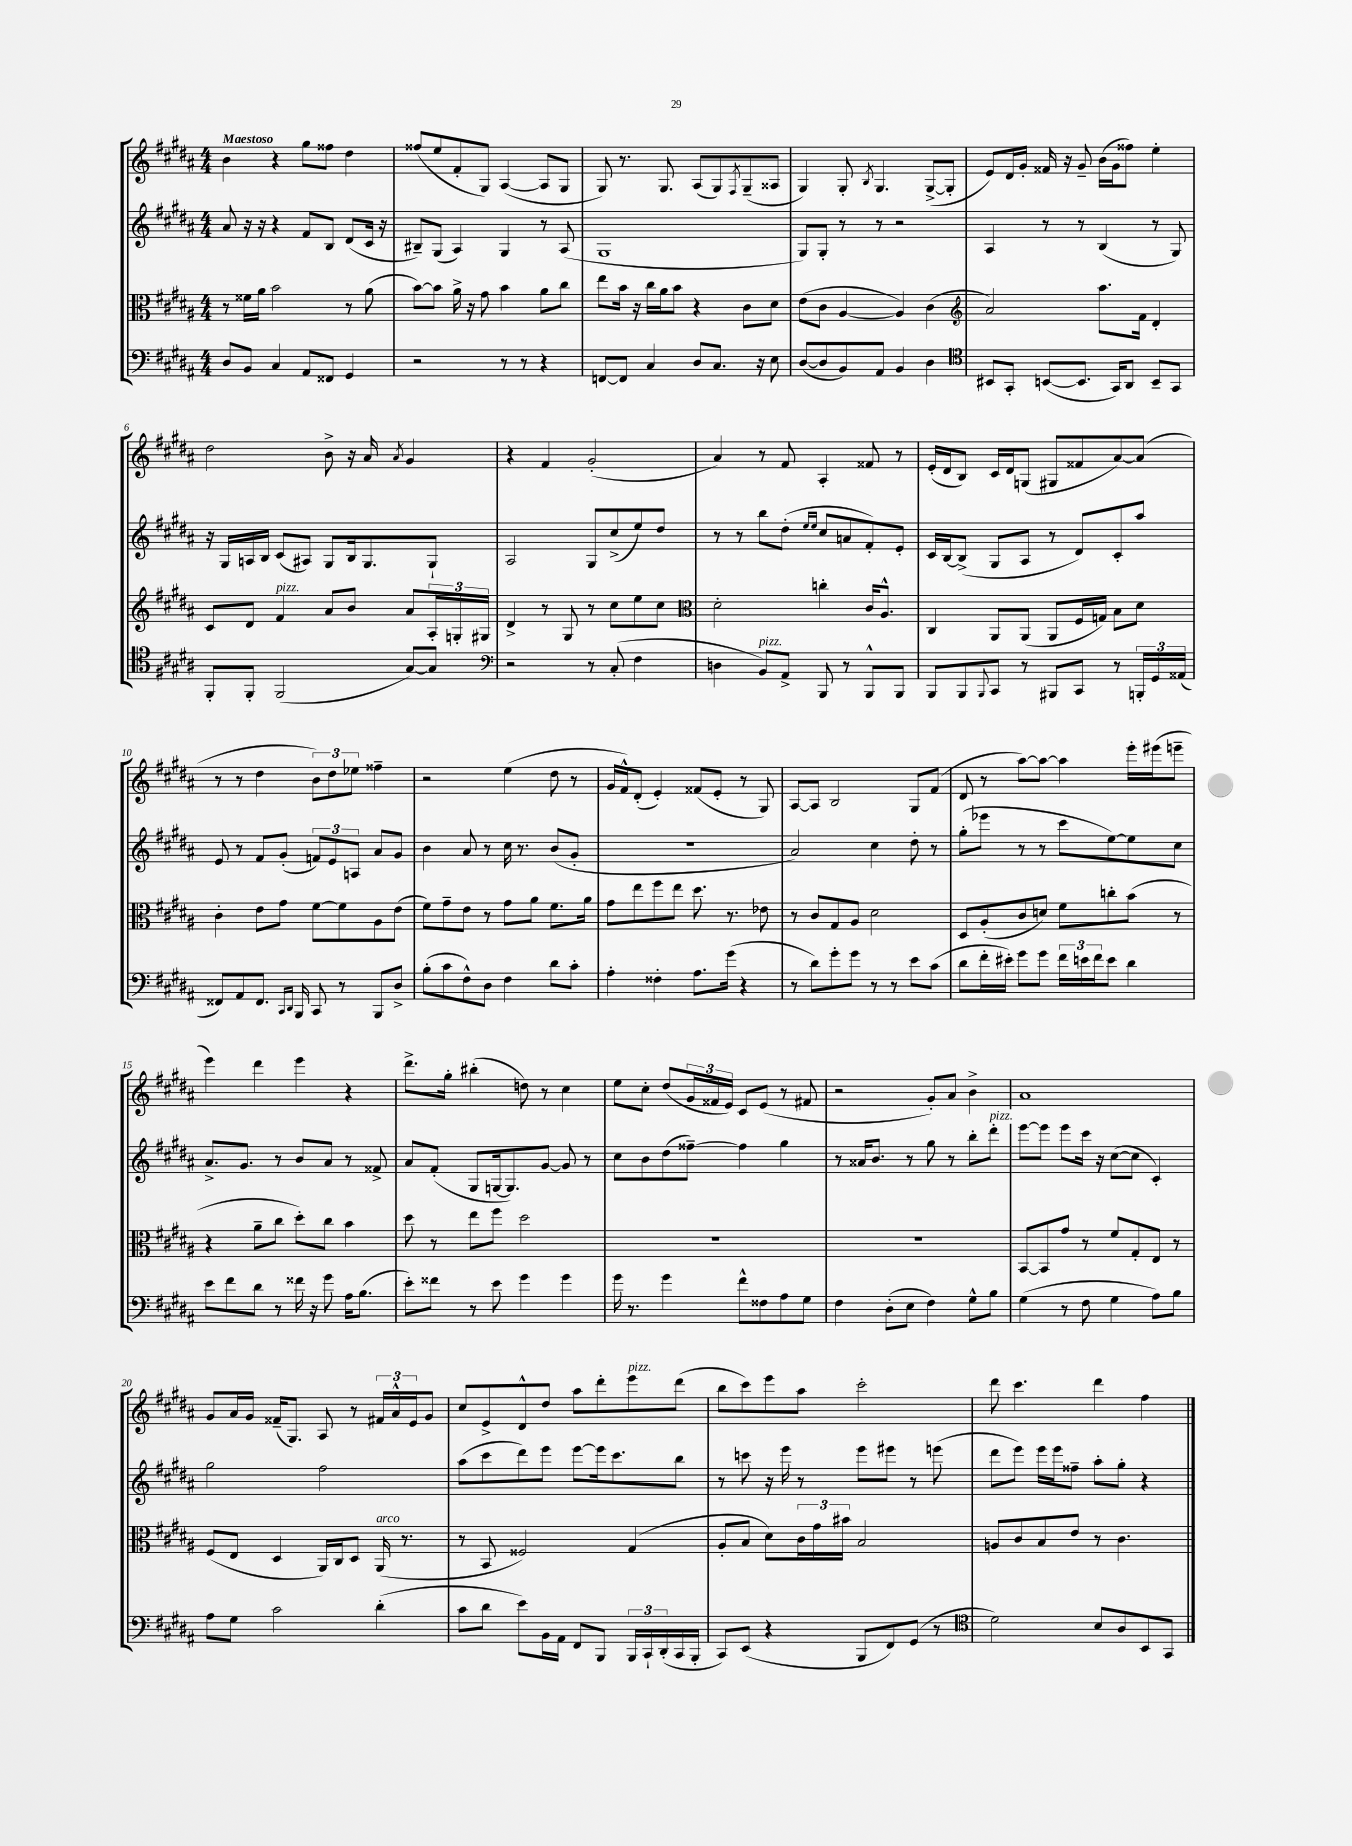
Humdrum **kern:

**kern	**kern	**kern	**kern
*part4	*part3	*part2	*part1
*staff4	*staff3	*staff2	*staff1
*clefF4	*clefC3	*clefG2	*clefG2
*k[f#c#g#d#a#]	*k[f#c#g#d#a#]	*k[f#c#g#d#a#]	*k[f#c#g#d#a#]
*M4/4	*M4/4	*M4/4	*M4/4
=1	=1	=1	=1
!	!	!	!LO:TX:a:B:t=Maestoso
8D#/L	8r	8a#/	4b\
8BB/J	16f##X\LL	16r	.
.	16a#\JJ	16r	.
4C#/	2b\	4r	4r
8AA#/L	.	8f#/L	8gg#\L
8FF##X/J	.	8B/J	8ff##X\J
4GG#/	8r	(8d#/L	4dd#\
.	(8a#\	16c#/Jk	.
.	.	16r	.
=2	=2	=2	=2
2r	[8b\L)	8B#X~/L)	(8ff##X/L
.	8b\J]	(8G#/J	8ee/
.	16a#^\	4A#/)	8f#'/
.	16r	.	.
.	8g#\	.	8G#/J)
8r	4b\	4G#/	([4A#/
8r	.	.	.
4r	8a#\L	8r	8A#/L]
.	8cc#\J	(8A#/	8G#/J
=3	=3	=3	=3
[8FFn/L	8ee\L	1G#	8G#/)
8FF/J]	16b\Jk	.	8.r
.	16r	.	.
4C#/	16cc#\LL	.	.
.	16a#\J	.	8.G#/
.	8b\J	.	.
8D#/L	4r	.	(8A#/L
8.C#/J	.	.	8G#/)
.	.	.	8qF#/
.	8c#\L	.	(8G#~/
16r	.	.	.
8E\	8d#\J	.	8A##X/J
=4	=4	=4	=4
([8D#/L	(8e\L	8G#/L)	4G#/)
8D#/]	8c#\J	8G#'/J	.
8BB/)	[4A#/	8r	8G#'/
.	.	.	8qB/
8AA#/J	.	8r	4.G#/
4BB/	4A#/])	2r	.
4D#\	(4c#\	.	([8G#^/L
.	.	.	8G#'/J]
=5	=5	=5	=5
*clefC4	*clefG2	*	*
8BB#X/L	2a#/)	4A#/	8e/L)
8GG#'/J	.	.	16d#/L
.	.	.	16g#'/JJ
([8BBn/L	.	8r	16f##X/
.	.	.	16r
8.BB/J]	.	8r	8g#~/
.	8.aa#\L	(4B/	(16b\LL
16GG#/KL)	.	.	16g#\J
8AA#/J	.	.	8ff##X\J)
.	16f#\Jk	.	.
8BB~/L	4d#'/	8r	4ee'\
8GG#/J	.	8G#/)	.
!!LO:LB:g=z
=6	=6	=6	=6
8FF#'/L	8c#/L	16r	2dd#\
.	.	16G#/LL	.
8FF#'/J	8d#/J	16An/	.
.	.	16B/JJ	.
!	!LO:TX:a:i:t=pizz.	!	!
(2FF#/	4f#/	(8c#/L	.
.	.	8A#X/J)	.
.	8a#/L	8G#/L	8b^\
.	8b/J	16B/k	16r
.	.	8.G#/	16a#/
.	.	.	8qa#/
[8G#/L)	8a#/L	.	4g#/
8G#/J]	24A#'/L	8G#`/J	.
.	24Gn'/	.	.
.	24G#X/JJ	.	.
=7	=7	=7	=7
*clefF4	*	*	*
2r	4d#^/	2A#/	4r
.	8r	.	4f#/
.	8G#/	.	.
8r	8r	8G#/L	(2g#'/
(8C#'/	8cc#\L	(8cc#^/	.
4F#\	8ee\	8ee/)	.
.	8cc#\J	8dd#/J	.
=8	=8	=8	=8
*	*clefC3	*	*
4Dn\	2d#'\	8r	4a#/)
.	.	8r	.
!LO:TX:a:i:t=pizz.	!	!	!
8BB/L)	.	8bb\L	8r
8AA#^/J	.	(8dd#'\J	8f#/
.	.	16qqee/LL	.
.	.	16qqee/JJ	.
8BBB/	4ccn'\	8cc#/L	4A#'/
8r	.	8an/	.
8BBB^^/L	16c#/KL	8f#'/)	8f##X/
.	8.A#^^/J	.	.
8BBB/J	.	8e'/J	8r
=9	=9	=9	=9
8BBB/L	4C#/	16c#/LL	(16e'/LL
.	.	[16B/J	16d#/J
8BBB/	.	(8B^/J]	8B/J)
8qqBBB/	.	.	.
8CC#/J	8AA#/L	8G#/L	16c#/LL
.	.	.	16d#/J
8r	(8AA#/J	8A#/J	(8Gn/J
8BBB#X/L	8AA#/L	8r	8G#X/L
8CC#/J	16F#/L	8d#/L)	8f##X/
.	16Gn/JJ)	.	.
8r	8B\L	8c#'/	[8a#/)
24BBBn'/LL	8d#\J	8aa#/J	(8a#/J]
24GG#/	.	.	.
(24AA##X/JJ	.	.	.
!!LO:LB:g=z
=10	=10	=10	=10
8FF##X/L)	4c#'\	8e/	8r
8AA#/	.	8r	8r
8.FF##/J	8e\L	8f#/L	4dd#\
.	8g#\J	(8g#'/J	.
16qqCC#/LL	.	.	.
16qqDD#/JJ	.	.	.
16BBB/	.	.	.
8CC#/	[8f#\L	12fn/L)	12b\L)
.	.	12e/	12dd#\
8r	8f#\]	.	.
.	.	12An/J	12ee-X\J
8BBB/L	8A#\	8a#/L	4ff##X~\
8D#^/J	(8e\J	8g#/J	.
=11	=11	=11	=11
(8B'\L	8f#\L)	4b\	2r
8c#\	8g#~\	.	.
8F#^^\)	8e\J	8a#/	.
8D#\J	8r	8r	.
4F#\	8g#\L	16cc#\	(4ee\
.	.	8.r	.
.	8a#\J	.	.
8d#\L	8.f#\L	(8b/L	8dd#\
8c#'\J	.	8g#'/J	8r
.	16a#\Jk	.	.
=12	=12	=12	=12
4A#'\	8g#\L	1r	16g#/LL
.	.	.	16f#^^/J)
.	8ee\	.	(8d#'/J
4F##X'\	8ff#\	.	4e'/)
.	8ee\J	.	.
8.A#\L	8.dd#\	.	(8f##X/L
.	.	.	8e'/J
(16g#\Jk	8.r	.	.
4r	.	.	8r
.	8e-X\	.	8G#/)
=13	=13	=13	=13
8r	8r	2a#/)	[8A#/L
8d#\L)	8c#/L	.	8A#/J]
8g#'\	8G#/	.	2B/
8g#\J	8A#/J	.	.
8r	2d#\	4cc#\	.
8r	.	.	.
8e\L	.	8dd#'\	8G#/L
(8c#\J	.	8r	(8f#/J
=14	=14	=14	=14
8d#\L	8D#/L	(8gg#'\L	8d#/
16f#'\L	(8A#'/	8eee-X\J	8r
16e#X'\JJ)	.	.	.
8g#\L	8c#/	8r	[8aa#\L)
8g#\J	8dn/J)	8r	8aa#\J_
24f#\LL	8f#\L	8ccc#\L	4aa#\]
24en\	.	.	.
24f#\J	.	.	.
8e\J	8ccn'\	[8ee\)	.
4d#\	(8b\J	8ee\]	16eee'\LL
.	.	.	(16eee#X\J
.	8r	8cc#\J	8eeen~\J
!!LO:LB:g=z
=15	=15	=15	=15
8e\L	4r	8.a#^/L	4eee\)
8f#\	.	.	.
.	.	8.g#/J	.
8d#\J	8a#~\L	.	4ddd#\
8r	8cc#\J	8r	.
16f##X\	8dd#'\L)	8b/L	4eee\
16r	.	.	.
8g#\	8cc#\J	8a#/J	.
16A#\KL	4b\	8r	4r
(8.B\J	.	.	.
.	.	8f##X^/	.
=16	=16	=16	=16
8e'\L)	8dd#\	8a#/L	8.ddd#^\L
8f##X\J	8r	(8f#'/J	.
.	.	.	16gg#'\Jk
8r	8ee\L	8G#/L	(4bb#X'\
8e\	8ff#\J	[16Gn/k	.
.	.	8.G/])	.
4g#\	2dd#\	.	8ddn\)
.	.	[8g#/J	8r
4g#\	.	8g#/]	4cc#\
.	.	8r	.
=17	=17	=17	=17
16g#\	1r	8cc#\L	8ee\L
8.r	.	.	.
.	.	8b\	8cc#'\J
4g#\	.	(8dd#\	(8dd#/L
.	.	[8ff##X~\J)	24g#/L
.	.	.	24f##X/
.	.	.	24e/JJ)
8f#^^\L	.	4ff##\]	8c#/L
8F##X\	.	.	(8e/J
8A#\	.	4gg#\	8r
8G#\J	.	.	8f#X/
=18	=18	=18	=18
4F#\	1r	8r	2r
.	.	16a##X/KL	.
.	.	8.b/J	.
(8D#'\L	.	.	.
8E\J	.	8r	.
4F#\)	.	8gg#\	8g#'/L)
.	.	8r	8a#/J
8G#^^\L	.	8bb'\L	4b^\
!	!	!LO:TX:a:i:t=pizz.	!
8B\J	.	8ddd#'\J	.
=19	=19	=19	=19
(4G#\	[8BB/L	[8eee\L	1a#
.	8BB/]	8eee\J]	.
8r	8g#/J	8eee\L	.
8F#\	8r	16ccc#\Jk	.
.	.	16r	.
4G#\	8f#/L	([8cc#\L	.
.	8G#'/	8cc#\J]	.
8A#\L)	8E/J	4c#'/)	.
8B\J	8r	.	.
!!LO:LB:g=z
=20	=20	=20	=20
8A#\L	(8F#/L	2gg#\	8g#/L
8G#\J	8E/J	.	16a#/L
.	.	.	16g#/JJ
2c#\	4D#/	.	(16f##X~/KL
.	.	.	8.G#/J)
.	16AA#/LL)	2ff#\	8A#/
.	16C#/J	.	.
.	8D#/J	.	8r
!	!LO:TX:a:i:t=arco	!	!
(4d#'\	(16AA#/	.	24f#X/LL
.	.	.	24a#^^/
.	8.r	.	.
.	.	.	24e/J
.	.	.	8g#/J
=21	=21	=21	=21
8c#\L	8r	(8aa#\L	8cc#/L
8d#\J	8BB/	8ccc#\	8e^/
8e\L)	2F##X/)	8ddd#\)	8d#^^/
16BB\L	.	8eee\J	8dd#/J
16AA#\JJ	.	.	.
8FF#/L	.	[8eee\L	8aa#\L
8BBB/J	.	16eee\k]	8ddd#'\
.	.	8.ccc#\	.
!	!	!	!LO:TX:a:i:t=pizz.
24BBB/LL	(4G#/	.	8eee\
24CC#`/	.	.	.
(24DD#'/	.	.	.
16CC#/	.	8bb\J	(8ddd#\J
16BBB'/JJ	.	.	.
=22	=22	=22	=22
8CC#/L)	8A#'/L	8r	8bb\L
(8EE/J	8B/J	8cccn\	8ccc#\)
4r	8d#\L)	16r	8eee\
.	.	16eee\	.
.	24c#\L	8r	8aa#\J
.	24g#\	.	.
.	24b#X\JJ	.	.
8BBB/L	2B/	8eee\L	2ccc#'\
8FF#/)	.	8eee#X\J	.
(8GG#/J	.	8r	.
8r	.	(8eeen\	.
=23	=23	=23	=23
*clefC4	*	*	*
2d#\)	8An/L	8ddd#\L	8ddd#\
.	8c#/	8eee\J)	4.ccc#\
.	8B/	16eee\LL	.
.	.	16eee\J	.
.	8e/J	8ff##X~\J	.
8B/L	8r	8aa#'\L	4ddd#\
8A#/	4.c#\	8gg#'\J	.
8BB/	.	4r	4ff#\
8GG#/J	.	.	.
==	==	==	==
*-	*-	*-	*-
